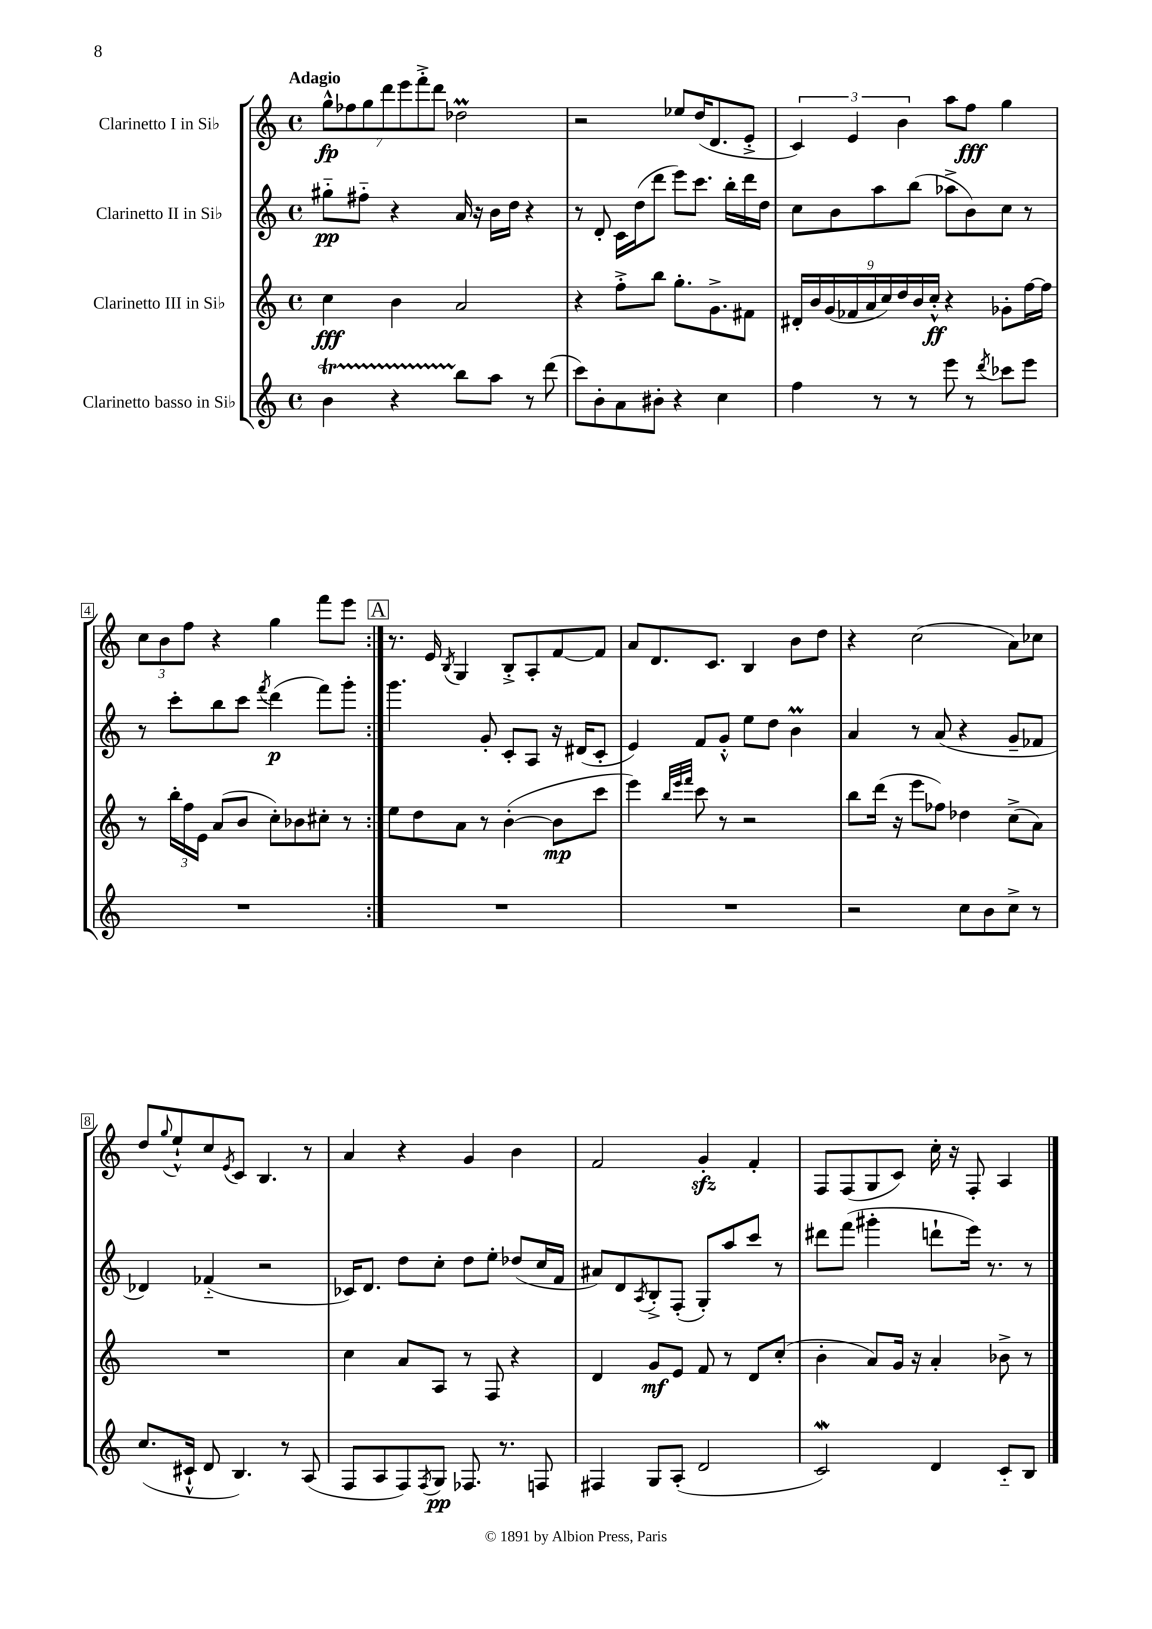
<<
\new StaffGroup <<
\new Staff = "s0" \with { instrumentName = "Clarinetto I in Sib" } {
    \clef treble \key c \major \defaultTimeSignature \time 4/4 \tempo "Adagio"
    \repeat volta 2 { \tuplet 7/4 { g''8-^\fp fes''8 g''8 d'''8 e'''8 f'''8-.-> d'''8 } des''2\prall |
    r2 ees''8 d''16( d'8. e'8-.-> |
    \tuplet 3/2 { c'4) e'4 b'4 } a''8 f''8\fff g''4 |
    \tuplet 3/2 { c''8 b'8 f''8 } r4 g''4 f'''8 e'''8 | }
    \mark \markup { \box "A" } r8. e'16 \acciaccatura { b8 } g4 b8-.-> a8-. f'8~ f'8 |
    a'8 d'8. c'8. b4 b'8 d''8 |
    r4 c''2( a'8) ces''8 |
    d''8 \appoggiatura { g''8 } e''8-!-^ c''8 \acciaccatura { e'8 } c'8 b4. r8 |
    a'4 r4 g'4 b'4 |
    f'2 g'4-.\sfz f'4-. |
    f8 f8( g8 c'8) c''16-. r16 f8-. a4 \bar "|." |
}
\new Staff = "s1" \with { instrumentName = "Clarinetto II in Sib" } {
    \clef treble \key c \major \defaultTimeSignature \time 4/4
    \repeat volta 2 { gis''8-_\pp fis''8-_ r4 a'16 r16 b'16 d''16 r4 |
    r8 d'8-. c'16 d''16( d'''8 e'''8) c'''8. b''16-. d'''16 d''16 |
    c''8 b'8 a''8 b''8( aes''8-> b'8) c''8 r8 |
    r8 c'''8-. b''8 c'''8 \acciaccatura { f'''8 } d'''4\p( f'''8) g'''8-. | }
    \mark \markup { \box "A" } g'''4. g'8-. c'8-. a8 r16 dis'16( c'8-. |
    e'4) f'8 g'8-.-^ e''8 d''8 b'4\prall |
    a'4 r8 a'8( r4 g'8-- fes'8 |
    des'4) fes'4-_( r2 |
    ces'16) d'8. d''8 c''8-. d''8 e''8-. des''8( c''16 f'16 |
    ais'8) d'8 \acciaccatura { a8 } b8-.-> f8-.( g8-.) a''8 c'''8 r8 |
    dis'''8 f'''8( gis'''4-. d'''8-! e'''16) r8. r8 \bar "|." |
}
\new Staff = "s2" \with { instrumentName = "Clarinetto III in Sib" } {
    \clef treble \key c \major \defaultTimeSignature \time 4/4
    \repeat volta 2 { c''4\fff b'4 a'2 |
    r4 f''8-.-> b''8 g''8.-. g'8.-> fis'8 |
    \tuplet 9/8 { dis'16-. b'16 g'16( fes'16 a'16 c''16) d''16 b'16 c''16-.-^\ff } r4 ges'8-. f''16~ f''16 |
    r8 \tuplet 3/2 { b''16-. f''16 e'16 } a'8( b'8 c''8-.) bes'8 cis''8-. r8 | }
    \mark \markup { \box "A" } e''8 d''8 a'8 r8 b'4~-.( b'8\mp c'''8 |
    e'''4) \grace { b''32 e'''32 f'''32 } c'''8 r8 r2 |
    b''8 d'''16( r16 e'''8 fes''8) des''4 c''8->( a'8) |
    R1 |
    c''4 a'8 a8 r8 f8 r4 |
    d'4 g'8\mf e'8 f'8 r8 d'8 c''8-.( |
    b'4-. a'8) g'16 r16 a'4-. bes'8-> r8 \bar "|." |
}
\new Staff = "s3" \with { instrumentName = "Clarinetto basso in Sib" } {
    \clef treble \key c \major \defaultTimeSignature \time 4/4
    \repeat volta 2 { b'4\startTrillSpan r4 b''8\stopTrillSpan a''8 r8 d'''8( |
    c'''8) b'8-. a'8 bis'8-. r4 c''4 |
    f''4 r8 r8 e'''8 r8 \acciaccatura { d'''8 } ces'''8 e'''8 |
    R1 | }
    \mark \markup { \box "A" } R1 |
    R1 |
    r2 c''8 b'8 c''8-> r8 |
    c''8.( cis'16-!-^ d'8 b4.) r8 a8( |
    f8 a8 f8) \acciaccatura { f8 } g8\pp fes8. r8. f8 |
    fis4 g8 a8-.( d'2 |
    c'2\mordent) d'4 c'8-_ b8 \bar "|." |
}
>>
>>
\layout { \context { \Score \override BarNumber.stencil = #(make-stencil-boxer 0.1 0.3 ly:text-interface::print) } }
